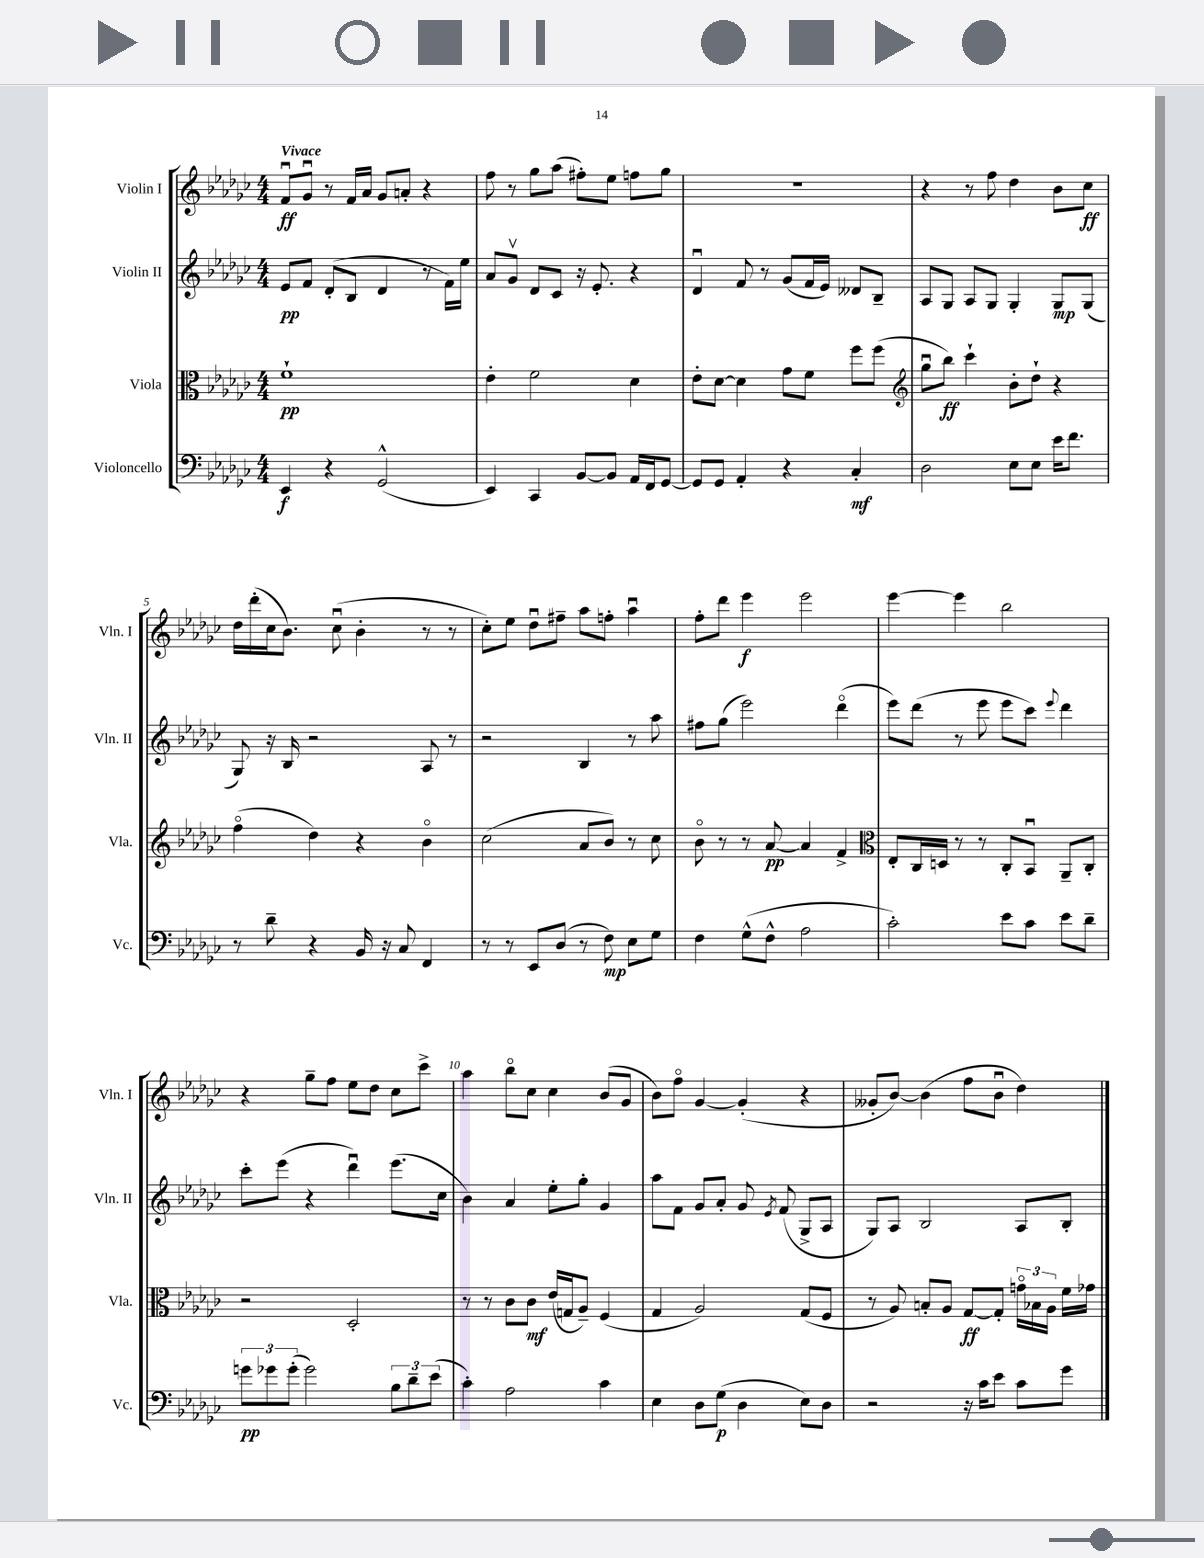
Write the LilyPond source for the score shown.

<<
\new StaffGroup <<
\new Staff = "s0" \with { instrumentName = "Violin I" shortInstrumentName = "Vln. I" } {
    \clef treble \key ges \major \numericTimeSignature \time 4/4 \tempo "Vivace"
    \autoBeamOff f'8[\downbow\ff ges'8]\downbow r8 f'16[ aes'16] ges'8[ a'8]-. r4 |
    f''8 r8 ges''8[ aes''8]( fis''8[-.) ees''8] f''8[ ges''8] |
    R1 |
    r4 r8 f''8 des''4 bes'8[ ces''8]\ff |
    des''16[ des'''16-.( ces''16 bes'8.]) ces''8\downbow( bes'4-. r8 r8 |
    ces''8[-.) ees''8] des''8[\downbow fis''8]-- aes''8[ f''8]-. aes''4\downbow |
    f''8[-. des'''8] ees'''4\f ees'''2 |
    ees'''4~ ees'''4 bes''2 |
    r4 ges''8[-- f''8] ees''8[ des''8] ces''8[ ces'''8]-> |
    aes''4 bes''8[\flageolet ces''8] ces''4 bes'8[( ges'8] |
    bes'8[) f''8]\flageolet ges'4~ ges'4-.( r4 |
    geses'8[-. bes'8]~) bes'4( f''8[ bes'8]\downbow des''4) \bar "|." |
}
\new Staff = "s1" \with { instrumentName = "Violin II" shortInstrumentName = "Vln. II" } {
    \clef treble \key ges \major \numericTimeSignature \time 4/4
    \autoBeamOff ees'8[\pp f'8] des'8[-.( bes8] des'4 r8 f'16[) ees''16] |
    aes'8[ ges'8]\upbow des'8[ ces'8] r16 ees'8.-. r4 |
    des'4\downbow f'8 r8 ges'8[( f'16 ees'16]) deses'8[ bes8]-- |
    aes8[ ges8] aes8[ ges8] ges4-. ges8[\mp ges8]( |
    ges8) r16 bes16 r2 aes8 r8 |
    r2 bes4 r8 aes''8 |
    fis''8[ ges''8]( ees'''2) des'''4\flageolet( |
    ees'''8[) des'''8]( r8 ees'''8 ees'''8[ ces'''8]) \appoggiatura { ees'''8 } des'''4 |
    ces'''8[-. ees'''8]( r4 des'''4\downbow) ees'''8.[( ces''16] |
    bes'4) aes'4 ees''8[-. ges''8]-. ges'4 |
    aes''8[ f'8] ges'8[ aes'8]-. ges'8 \acciaccatura { ees'8 } f'8( ges8[-> aes8] |
    ges8[) aes8] bes2 aes8[ bes8]-. \bar "|." |
}
\new Staff = "s2" \with { instrumentName = "Viola" shortInstrumentName = "Vla." } {
    \clef alto \key ges \major \numericTimeSignature \time 4/4
    \autoBeamOff f'1-!\pp |
    ees'4-. f'2 des'4 |
    ees'8[-. des'8]~ des'4 ges'8[ f'8] f''8[ f''8]( |
    \clef treble ges''8[\downbow bes''8]\ff) ces'''4-! bes'8[-. des''8]-! r4 |
    f''4\flageolet( des''4) r4 bes'4\flageolet |
    ces''2( aes'8[ bes'8]) r8 ces''8 |
    bes'8\flageolet r8 r8 aes'8~\pp aes'4 f'4-> |
    \clef alto ees8[-. ces16 d16] r8 r8 ces8[-. bes,8]\downbow aes,8[-- ces8]-. |
    r2 des2-. |
    r8 r8 ces'8[ ces'8]\mf ees'16[( g16 aes8]--) f4( |
    ges4 aes2) ges8[( f8] |
    r8 aes8) b8[-. aes8] ges8[~\ff ges8]-. \tuplet 3/2 { g'16[\flageolet bes16 aes16] } f'16[ ges'16] \bar "|." |
}
\new Staff = "s3" \with { instrumentName = "Violoncello" shortInstrumentName = "Vc." } {
    \clef bass \key ges \major \numericTimeSignature \time 4/4
    \autoBeamOff ees,4\f r4 ges,2-^( |
    ees,4) ces,4 bes,8[~ bes,8] aes,16[ f,16 ges,8]~ |
    ges,8[ ges,8] aes,4-. r4 ces4-.\mf |
    des2 ees8[ ees8] ees'16[ f'8.] |
    r8 des'8-- r4 bes,16 r16 ces8 f,4 |
    r8 r8 ees,8[ des8]( r8 f8\mp) ees8[ ges8] |
    f4 ges8[-^( f8]-^ aes2 |
    ces'2-.) ees'8[ ces'8] ees'8[ des'8]-- |
    \tuplet 3/2 { g'8[\pp ges'8 ges'8]-.( } ges'2) \tuplet 3/2 { bes8[ des'8-- ees'8]( } |
    ces'4-.) aes2 ces'4 |
    ees4 des8[ ges8]\p( des4 ees8[) des8] |
    r2 r16 ces'16[ ees'8] ces'8[ ges'8] \bar "|." |
}
>>
>>
\layout { \context { \Score \override BarNumber.break-visibility = ##(#f #t #t) barNumberVisibility = #(every-nth-bar-number-visible 5) } }
